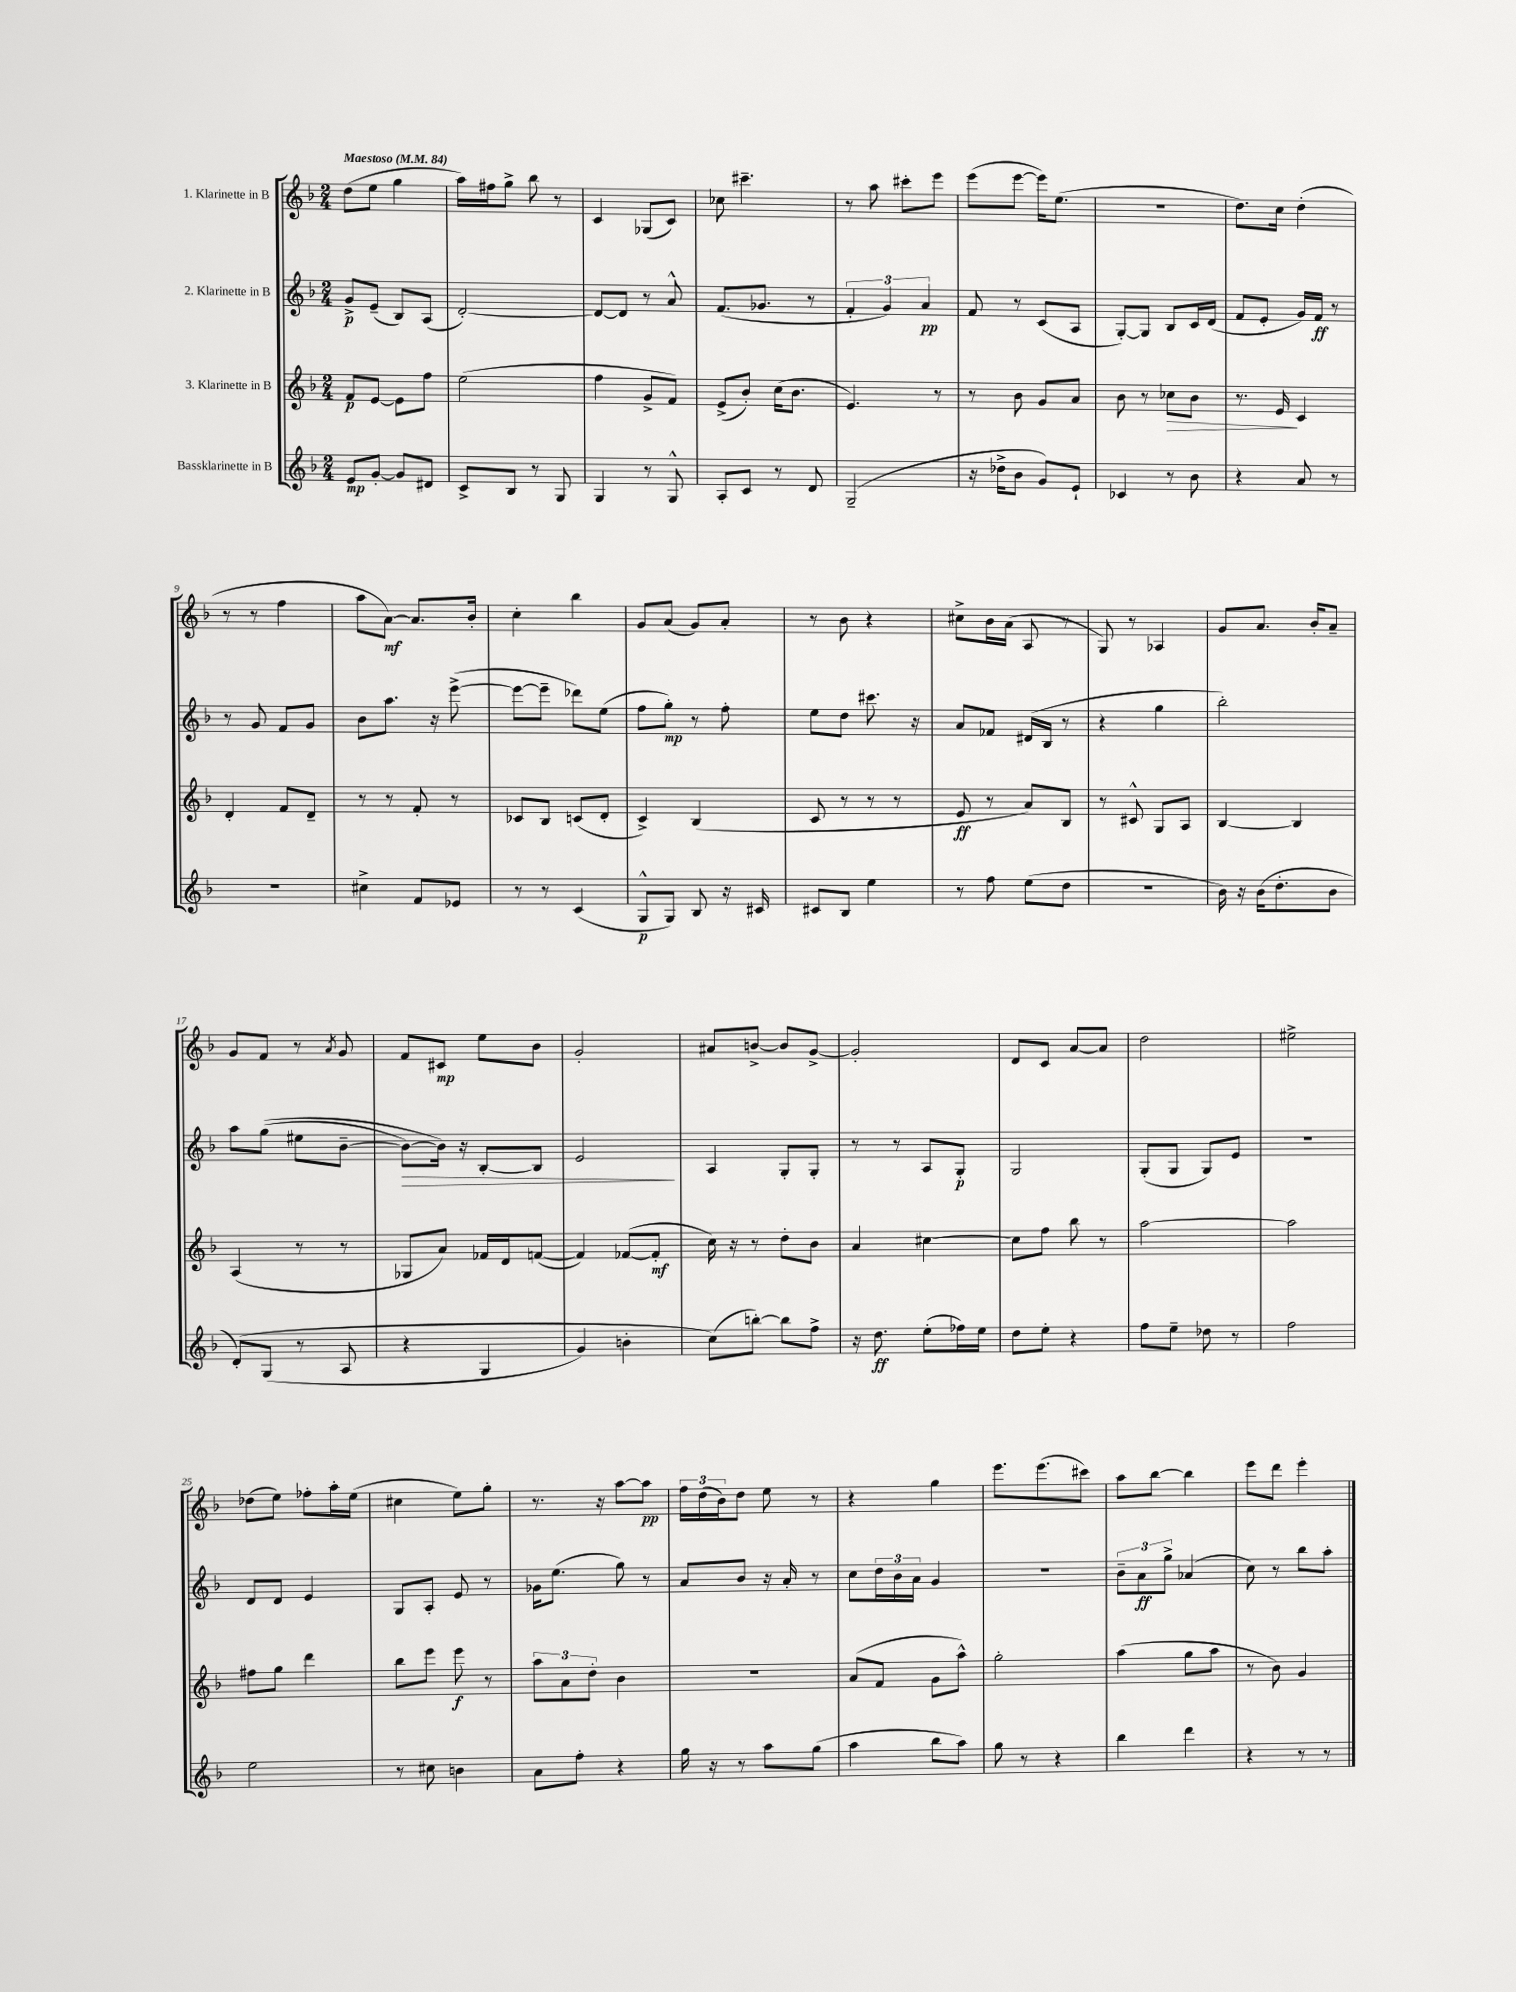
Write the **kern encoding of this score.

**kern	**dynam	**kern	**dynam	**kern	**dynam	**kern	**dynam
*part4	*part4	*part3	*part3	*part2	*part2	*part1	*part1
*staff4	*staff4	*staff3	*staff3	*staff2	*staff2	*staff1	*staff1
*I"Bassklarinette in B	*	*I"3. Klarinette in B	*	*I"2. Klarinette in B	*	*I"1. Klarinette in B	*
*clefG2	*	*clefG2	*	*clefG2	*	*clefG2	*
*k[b-]	*	*k[b-]	*	*k[b-]	*	*k[b-]	*
*M2/4	*	*M2/4	*	*M2/4	*	*M2/4	*
*MM84	*	*MM84	*	*MM84	*	*MM84	*
=1	=1	=1	=1	=1	=1	=1	=1
!	!	!	!	!	!	!LO:TX:a:B:t=Maestoso	!
8e/L	mp	8f/L	p	8g^/L	p	(8dd\L	.
[8g'/J	.	[8e/J	.	(8e~/J	.	8ee\J	.
8g/L]	.	8e\L]	.	8B-/L)	.	4gg\	.
8d#X/J	.	8ff\J	.	(8A/J	.	.	.
=2	=2	=2	=2	=2	=2	=2	=2
8c^/L	.	(2ee\	.	[2d'/)	.	16aa\LL)	.
.	.	.	.	.	.	16ff#X\J	.
8B-/J	.	.	.	.	.	8gg^\J	.
8r	.	.	.	.	.	8bb-\	.
8G/	.	.	.	.	.	8r	.
=3	=3	=3	=3	=3	=3	=3	=3
4G/	.	4ff\	.	8d/L_	.	4c/	.
.	.	.	.	8d/J]	.	.	.
8r	.	8g^/L	.	8r	.	(8G-X/L	.
8G^^/	.	8f/J)	.	8a^^/	.	8c/J)	.
=4	=4	=4	=4	=4	=4	=4	=4
8A'/L	.	(8e^/L	.	(8.f/L	.	8cc-X\	.
8c/J	.	8b-'/J)	.	.	.	4.ccc#X~\	.
.	.	.	.	8.g-X/J	.	.	.
8r	.	(16cc\KL	.	.	.	.	.
.	.	8.b-\J	.	.	.	.	.
8d/	.	.	.	8r	.	.	.
=5	=5	=5	=5	=5	=5	=5	=5
(2G~/	.	4.e/)	.	6f'/	.	8r	.
.	.	.	.	.	.	8aa\	.
.	.	.	.	6g/)	.	.	.
.	.	.	.	.	.	8ccc#X'\L	.
.	.	.	.	6a/	pp	.	.
.	.	8r	.	.	.	8eee\J	.
=6	=6	=6	=6	=6	=6	=6	=6
16r	.	8r	.	8f/	.	(8eee\L	.
16dd-X^\KL	.	.	.	.	.	.	.
8b-\J	.	8b-\	.	8r	.	[8eee\J	.
8g/L)	.	8g/L	.	(8c/L	.	16eee\KL])	.
.	.	.	.	.	.	(8.ee\J	.
8e`/J	.	8a/J	.	8A/J	.	.	.
=7	=7	=7	=7	=7	=7	=7	=7
4c-X/	.	8b-\	.	[8G'/L)	.	2r	.
.	.	8r	.	8G/J]	.	.	.
!	!	!	!LO:HP:b	!	!	!	!
8r	.	8cc-X\L	>	8B-/L	.	.	.
8b-\	.	8b-\J	.	16c/L	.	.	.
.	.	.	.	(16d/JJ	.	.	.
=8	=8	=8	=8	=8	=8	=8	=8
4r	.	8.r	.	8f/L	.	8.dd\L)	.
.	.	.	.	8e'/J	.	.	.
.	.	16e/	.	.	.	16cc\Jk	.
8a/	.	4c/	]	16g/LL)	.	(4dd'\	.
.	.	.	.	16f/JJ	ff	.	.
8r	.	.	.	8r	.	.	.
!!LO:LB:g=z
=9	=9	=9	=9	=9	=9	=9	=9
2r	.	4d'/	.	8r	.	8r	.
.	.	.	.	8g/	.	8r	.
.	.	8f/L	.	8f/L	.	4ff\	.
.	.	8d~/J	.	8g/J	.	.	.
=10	=10	=10	=10	=10	=10	=10	=10
4cc#X^\	.	8r	.	8b-\L	.	8aa\L	.
.	.	8r	.	8.aa\J	.	[8a\J)	mf
8f/L	.	8f'/	.	.	.	8.a/L]	.
.	.	.	.	16r	.	.	.
8e-X/J	.	8r	.	([8eee^\	.	.	.
.	.	.	.	.	.	16b-'/Jk	.
=11	=11	=11	=11	=11	=11	=11	=11
8r	.	8c-X/L	.	8eee\L_	.	4cc'\	.
8r	.	8B-/J	.	8eee~\J]	.	.	.
(4c/	.	(8cn/L	.	8ddd-X\L)	.	4bb-\	.
.	.	8d'/J	.	(8ee\J	.	.	.
=12	=12	=12	=12	=12	=12	=12	=12
8G^^/L	p	4c^/)	.	8ff\L	.	8g/L	.
8G/J)	.	.	.	8gg'\J)	mp	(8a/J	.
8B-/	.	(4B-/	.	8r	.	8g/L)	.
16r	.	.	.	8ff'\	.	8a'/J	.
16c#X/	.	.	.	.	.	.	.
=13	=13	=13	=13	=13	=13	=13	=13
8c#X/L	.	8c/	.	8ee\L	.	8r	.
8B-/J	.	8r	.	8dd\J	.	8b-\	.
4ee\	.	8r	.	8.ccc#X\	.	4r	.
.	.	8r	.	.	.	.	.
.	.	.	.	16r	.	.	.
=14	=14	=14	=14	=14	=14	=14	=14
8r	.	8e/	ff	8a/L	.	8cc#X^\L	.
8ff\	.	8r	.	8f-X/J	.	16b-\L	.
.	.	.	.	.	.	(16a\JJ	.
(8ee\L	.	8a/L)	.	(16d#X/LL	.	8A/	.
.	.	.	.	16B-/JJ	.	.	.
8dd\J	.	8B-/J	.	8r	.	8r	.
=15	=15	=15	=15	=15	=15	=15	=15
2r	.	8r	.	4r	.	8G/)	.
.	.	8c#X^^/	.	.	.	8r	.
.	.	8G/L	.	4gg\	.	4A-X/	.
.	.	8A/J	.	.	.	.	.
=16	=16	=16	=16	=16	=16	=16	=16
16b-\)	.	[4B-/	.	2bb-'\)	.	8g/L	.
16r	.	.	.	.	.	.	.
(16b-\KL	.	.	.	.	.	8.a/J	.
8.dd'\	.	.	.	.	.	.	.
.	.	4B-/]	.	.	.	.	.
.	.	.	.	.	.	16b-'/KL	.
8b-\J	.	.	.	.	.	8a~/J	.
!!LO:LB:g=z
=17	=17	=17	=17	=17	=17	=17	=17
(8d'/L)	.	(4A/	.	8aa\L	.	8g/L	.
(8G/J	.	.	.	((8gg\J	.	8f/J	.
8r	.	8r	.	8ee#X\L	.	8r	.
.	.	.	.	.	.	8qa/	.
8A/	.	8r	.	[8b-~\J	.	8g/	.
=18	=18	=18	=18	=18	=18	=18	=18
!	!	!	!	!	!LO:HP:b	!	!
4r	.	8G-X/L	.	8b-\L_)	>	8f/L	.
.	.	8a/J)	.	16b-\Jk])	.	8c#X/J	mp
.	.	.	.	16r	.	.	.
4G/	.	16f-X/LL	.	[8B-'/L	.	8ee\L	.
.	.	16d/J	.	.	.	.	.
.	.	([8fn/J	.	8B-/J]	.	8b-\J	.
=19	=19	=19	=19	=19	=19	=19	=19
4g/)	.	4f/])	.	2e/	.	2g'/	.
4bn'\	.	([8f-X/L	.	.	.	.	.
.	.	8f-'/J]	mf	.	.	.	.
.	.	.	.	.	]	.	.
=20	=20	=20	=20	=20	=20	=20	=20
(8cc\L)	.	16cc\)	.	4A/	.	8a#X/L	.
.	.	16r	.	.	.	.	.
[8bbn'\J)	.	8r	.	.	.	[8bn^/J	.
8bb\L]	.	8dd'\L	.	8G'/L	.	8b/L]	.
8ff^\J	.	8b-\J	.	8G'/J	.	[8g^/J	.
=21	=21	=21	=21	=21	=21	=21	=21
16r	.	4a/	.	8r	.	2g'/]	.
8.dd\	ff	.	.	.	.	.	.
.	.	.	.	8r	.	.	.
(8ee'\L	.	[4cc#X\	.	8A/L	.	.	.
16ff-X\L)	.	.	.	8G'/J	p	.	.
16ee\JJ	.	.	.	.	.	.	.
=22	=22	=22	=22	=22	=22	=22	=22
8dd\L	.	8cc#\L]	.	2G/	.	8d/L	.
8ee'\J	.	8ff\J	.	.	.	8c/J	.
4r	.	8bb-\	.	.	.	[8a/L	.
.	.	8r	.	.	.	8a/J]	.
=23	=23	=23	=23	=23	=23	=23	=23
8ff\L	.	[2aa\	.	(8G'/L	.	2dd\	.
8ee~\J	.	.	.	8G/J	.	.	.
8dd-X\	.	.	.	8G/L)	.	.	.
8r	.	.	.	8e/J	.	.	.
=24	=24	=24	=24	=24	=24	=24	=24
2ff\	.	2aa\]	.	2r	.	2ee#X^\	.
!!LO:LB:g=z
=25	=25	=25	=25	=25	=25	=25	=25
2ee\	.	8ff#X\L	.	8d/L	.	(8dd-X\L	.
.	.	8gg\J	.	8d/J	.	8ee\J)	.
.	.	4ddd\	.	4e/	.	8ff-X'\L	.
.	.	.	.	.	.	16aa'\L	.
.	.	.	.	.	.	(16ee\JJ	.
=26	=26	=26	=26	=26	=26	=26	=26
8r	.	8bb-\L	.	8G/L	.	4cc#X\	.
8cc#X\	.	8eee\J	.	8A'/J	.	.	.
4bn\	.	8eee\	f	8e/	.	8ee\L)	.
.	.	8r	.	8r	.	8gg'\J	.
=27	=27	=27	=27	=27	=27	=27	=27
8a\L	.	12aa\L	.	16g-X\KL	.	8.r	.
.	.	.	.	(8.ee\J	.	.	.
.	.	12a\	.	.	.	.	.
8ff'\J	.	.	.	.	.	.	.
.	.	12dd'\J	.	.	.	.	.
.	.	.	.	.	.	16r	.
4r	.	4b-\	.	8gg\)	.	[8aa\L	.
.	.	.	.	8r	.	8aa\J]	pp
=28	=28	=28	=28	=28	=28	=28	=28
16gg\	.	2r	.	8a/L	.	24ff\LL	.
.	.	.	.	.	.	(24dd\	.
16r	.	.	.	.	.	.	.
.	.	.	.	.	.	24b-\J)	.
8r	.	.	.	8b-/J	.	8dd\J	.
8aa\L	.	.	.	16r	.	8ee\	.
.	.	.	.	16a'/	.	.	.
(8gg\J	.	.	.	8r	.	8r	.
=29	=29	=29	=29	=29	=29	=29	=29
4aa\	.	(8a/L	.	8cc\L	.	4r	.
.	.	8f/J	.	24dd\L	.	.	.
.	.	.	.	24b-\	.	.	.
.	.	.	.	24a\JJ	.	.	.
8bb-\L	.	8g\L	.	4g/	.	4gg\	.
8aa\J)	.	8aa^^\J)	.	.	.	.	.
=30	=30	=30	=30	=30	=30	=30	=30
8gg\	.	2gg'\	.	2r	.	8.eee\L	.
8r	.	.	.	.	.	.	.
.	.	.	.	.	.	(8.eee\	.
4r	.	.	.	.	.	.	.
.	.	.	.	.	.	8ccc#X\J)	.
=31	=31	=31	=31	=31	=31	=31	=31
4bb-\	.	(4aa\	.	12b-~\L	.	8aa\L	.
.	.	.	.	12a\	ff	.	.
.	.	.	.	.	.	[8bb-\J	.
.	.	.	.	12gg^\J	.	.	.
4ddd\	.	8gg\L	.	(4a-X/	.	4bb-\]	.
.	.	8aa\J	.	.	.	.	.
=32	=32	=32	=32	=32	=32	=32	=32
4r	.	8r	.	8cc\)	.	8eee\L	.
.	.	8b-\)	.	8r	.	8ddd\J	.
8r	.	4g/	.	8bb-\L	.	4eee'\	.
8r	.	.	.	8aa'\J	.	.	.
==	==	==	==	==	==	==	==
*-	*-	*-	*-	*-	*-	*-	*-
